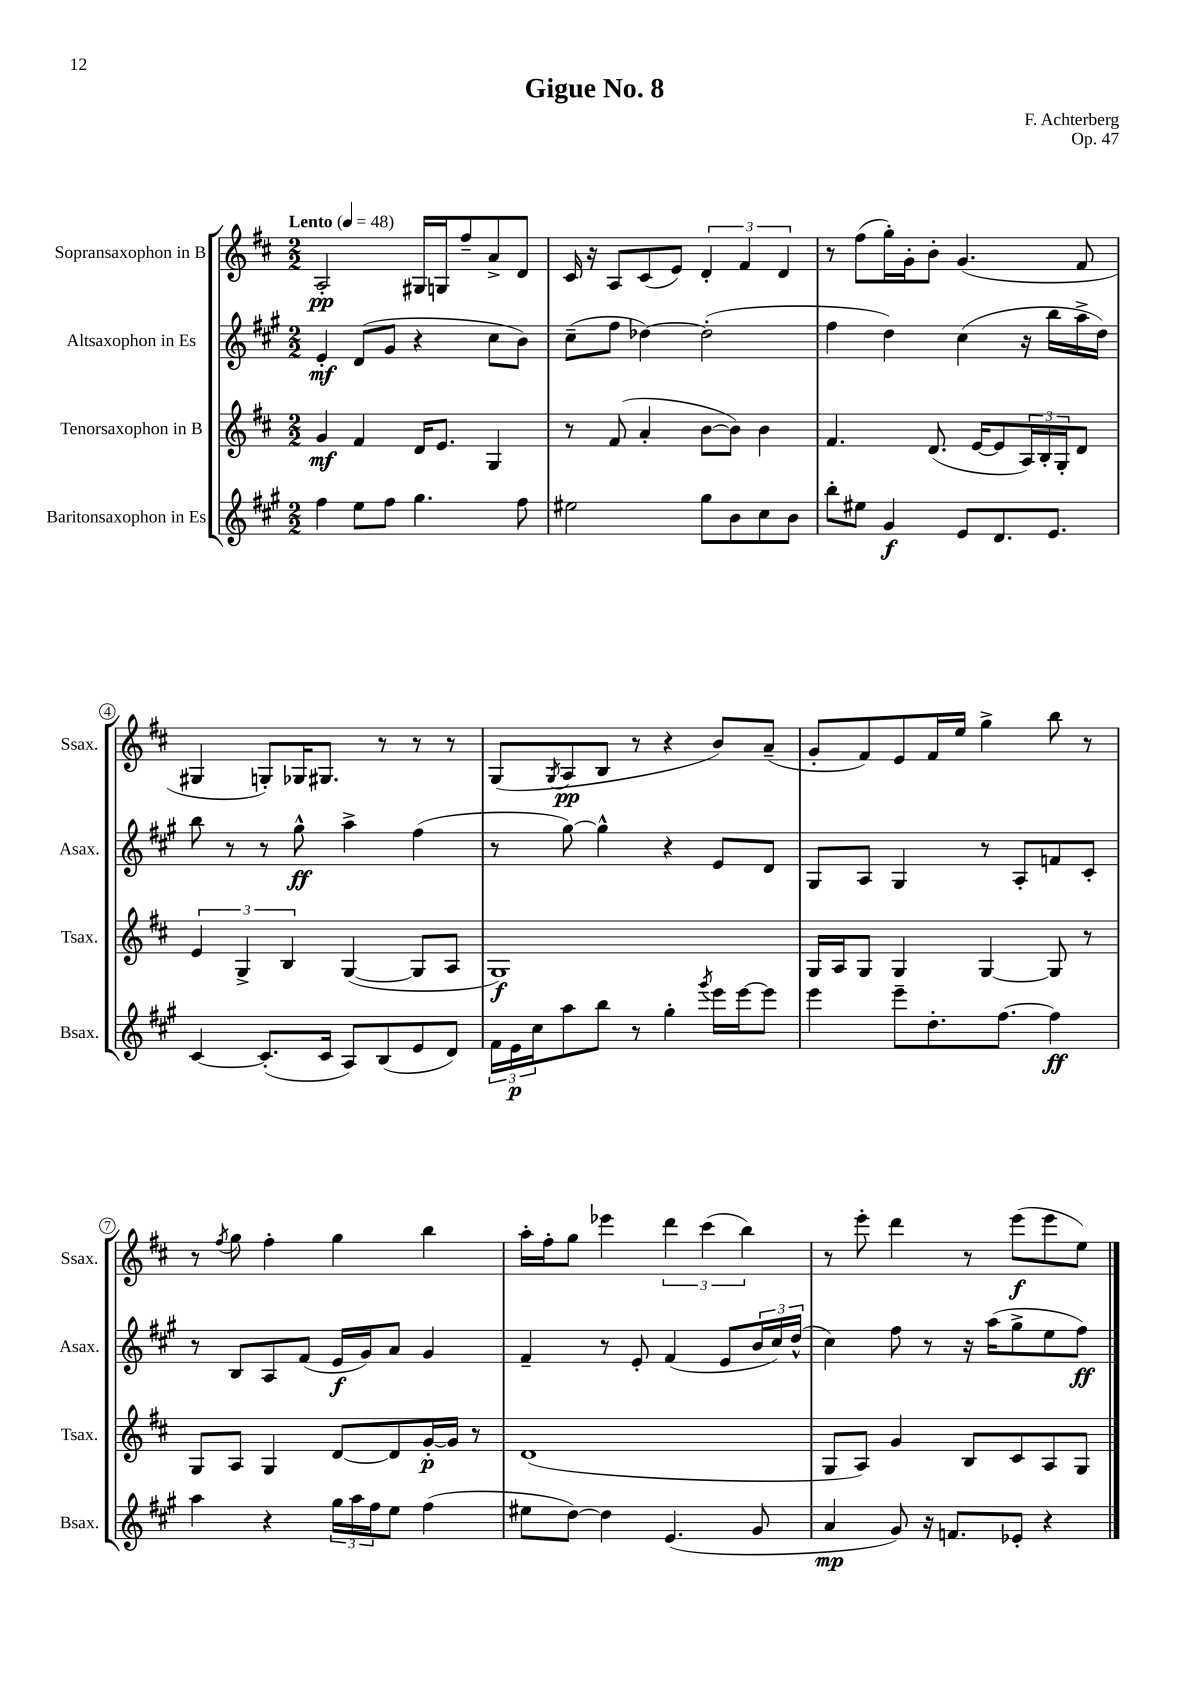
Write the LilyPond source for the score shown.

\header { title = "Gigue No. 8" composer = "F. Achterberg" opus = "Op. 47" }
<<
\new StaffGroup <<
\new Staff = "s0" \with { instrumentName = "Sopransaxophon in B" shortInstrumentName = "Ssax." } {
    \clef treble \key d \major \numericTimeSignature \time 2/2 \tempo "Lento" 4 = 48
    a2-.\pp gis16 g16 fis''8-- a'8-> d'8 |
    cis'16 r16 a8 cis'8( e'8) \tuplet 3/2 { d'4-. fis'4 d'4 } |
    r8 fis''8( g''16-.) g'16-. b'8-. g'4.( fis'8 |
    gis4 g8-.) ges16 gis8. r8 r8 r8 |
    g8( \acciaccatura { g8 } a8\pp b8 r8 r4 b'8) a'8--( |
    g'8-. fis'8) e'8 fis'16 e''16 g''4-> b''8 r8 |
    r8 \acciaccatura { fis''8 } g''8 fis''4-. g''4 b''4 |
    a''16-. fis''16-. g''8 ees'''4 \tuplet 3/2 { d'''4 cis'''4( b''4) } |
    r8 e'''8-. d'''4 r8 e'''8\f( e'''8 e''8) \bar "|." |
}
\new Staff = "s1" \with { instrumentName = "Altsaxophon in Es" shortInstrumentName = "Asax." } {
    \clef treble \key a \major \numericTimeSignature \time 2/2
    e'4-.\mf d'8( gis'8 r4 cis''8 b'8) |
    cis''8--( fis''8 des''4~) des''2-.( |
    fis''4 d''4) cis''4( r16 b''16 a''16-> d''16) |
    b''8 r8 r8 gis''8-^\ff a''4-> fis''4( |
    r8 gis''8~) gis''4-^ r4 e'8 d'8 |
    gis8 a8 gis4 r8 a8-. f'8 cis'8-. |
    r8 b8 a8 fis'8( e'16\f gis'16) a'8 gis'4 |
    fis'4-- r8 e'8-. fis'4( e'8 \tuplet 3/2 { b'16 cis''16) d''16-^( } |
    cis''4) fis''8 r8 r16 a''16( gis''8-> e''8 fis''8\ff) \bar "|." |
}
\new Staff = "s2" \with { instrumentName = "Tenorsaxophon in B" shortInstrumentName = "Tsax." } {
    \clef treble \key d \major \numericTimeSignature \time 2/2
    g'4\mf fis'4 d'16 e'8. g4 |
    r8 fis'8( a'4-. b'8~ b'8) b'4 |
    fis'4. d'8.( e'16~ e'8 \tuplet 3/2 { a16) b16-. g16-. } d'8 |
    \tuplet 3/2 { e'4 g4-> b4 } g4~( g8 a8 |
    g1\f) |
    g16 a16 g8 g4 g4~ g8 r8 |
    g8 a8 g4 d'8~ d'8 g'16~-.\p g'16 r8 |
    d'1( |
    g8 a8) g'4 b8 cis'8 a8 g8 \bar "|." |
}
\new Staff = "s3" \with { instrumentName = "Baritonsaxophon in Es" shortInstrumentName = "Bsax." } {
    \clef treble \key a \major \numericTimeSignature \time 2/2
    fis''4 e''8 fis''8 gis''4. fis''8 |
    eis''2 gis''8 b'8 cis''8 b'8 |
    b''8-. eis''8 gis'4\f e'8 d'8. e'8. |
    cis'4~ cis'8.-.( cis'16 a8) b8( e'8 d'8) |
    \tuplet 3/2 { fis'16 e'16\p cis''16 } a''8 b''8 r8 gis''4-. \acciaccatura { gis'''8 } e'''16 e'''16~ e'''8 |
    e'''4 e'''8-- d''8.-. fis''8.~ fis''4\ff |
    a''4 r4 \tuplet 3/2 { gis''16 a''16 fis''16 } e''8 fis''4( |
    eis''8 d''8~) d''4 e'4.( gis'8 |
    a'4\mp gis'8) r16 f'8. ees'8-. r4 \bar "|." |
}
>>
>>
\layout { \context { \Score \override BarNumber.stencil = #(make-stencil-circler 0.1 0.3 ly:text-interface::print) } }
